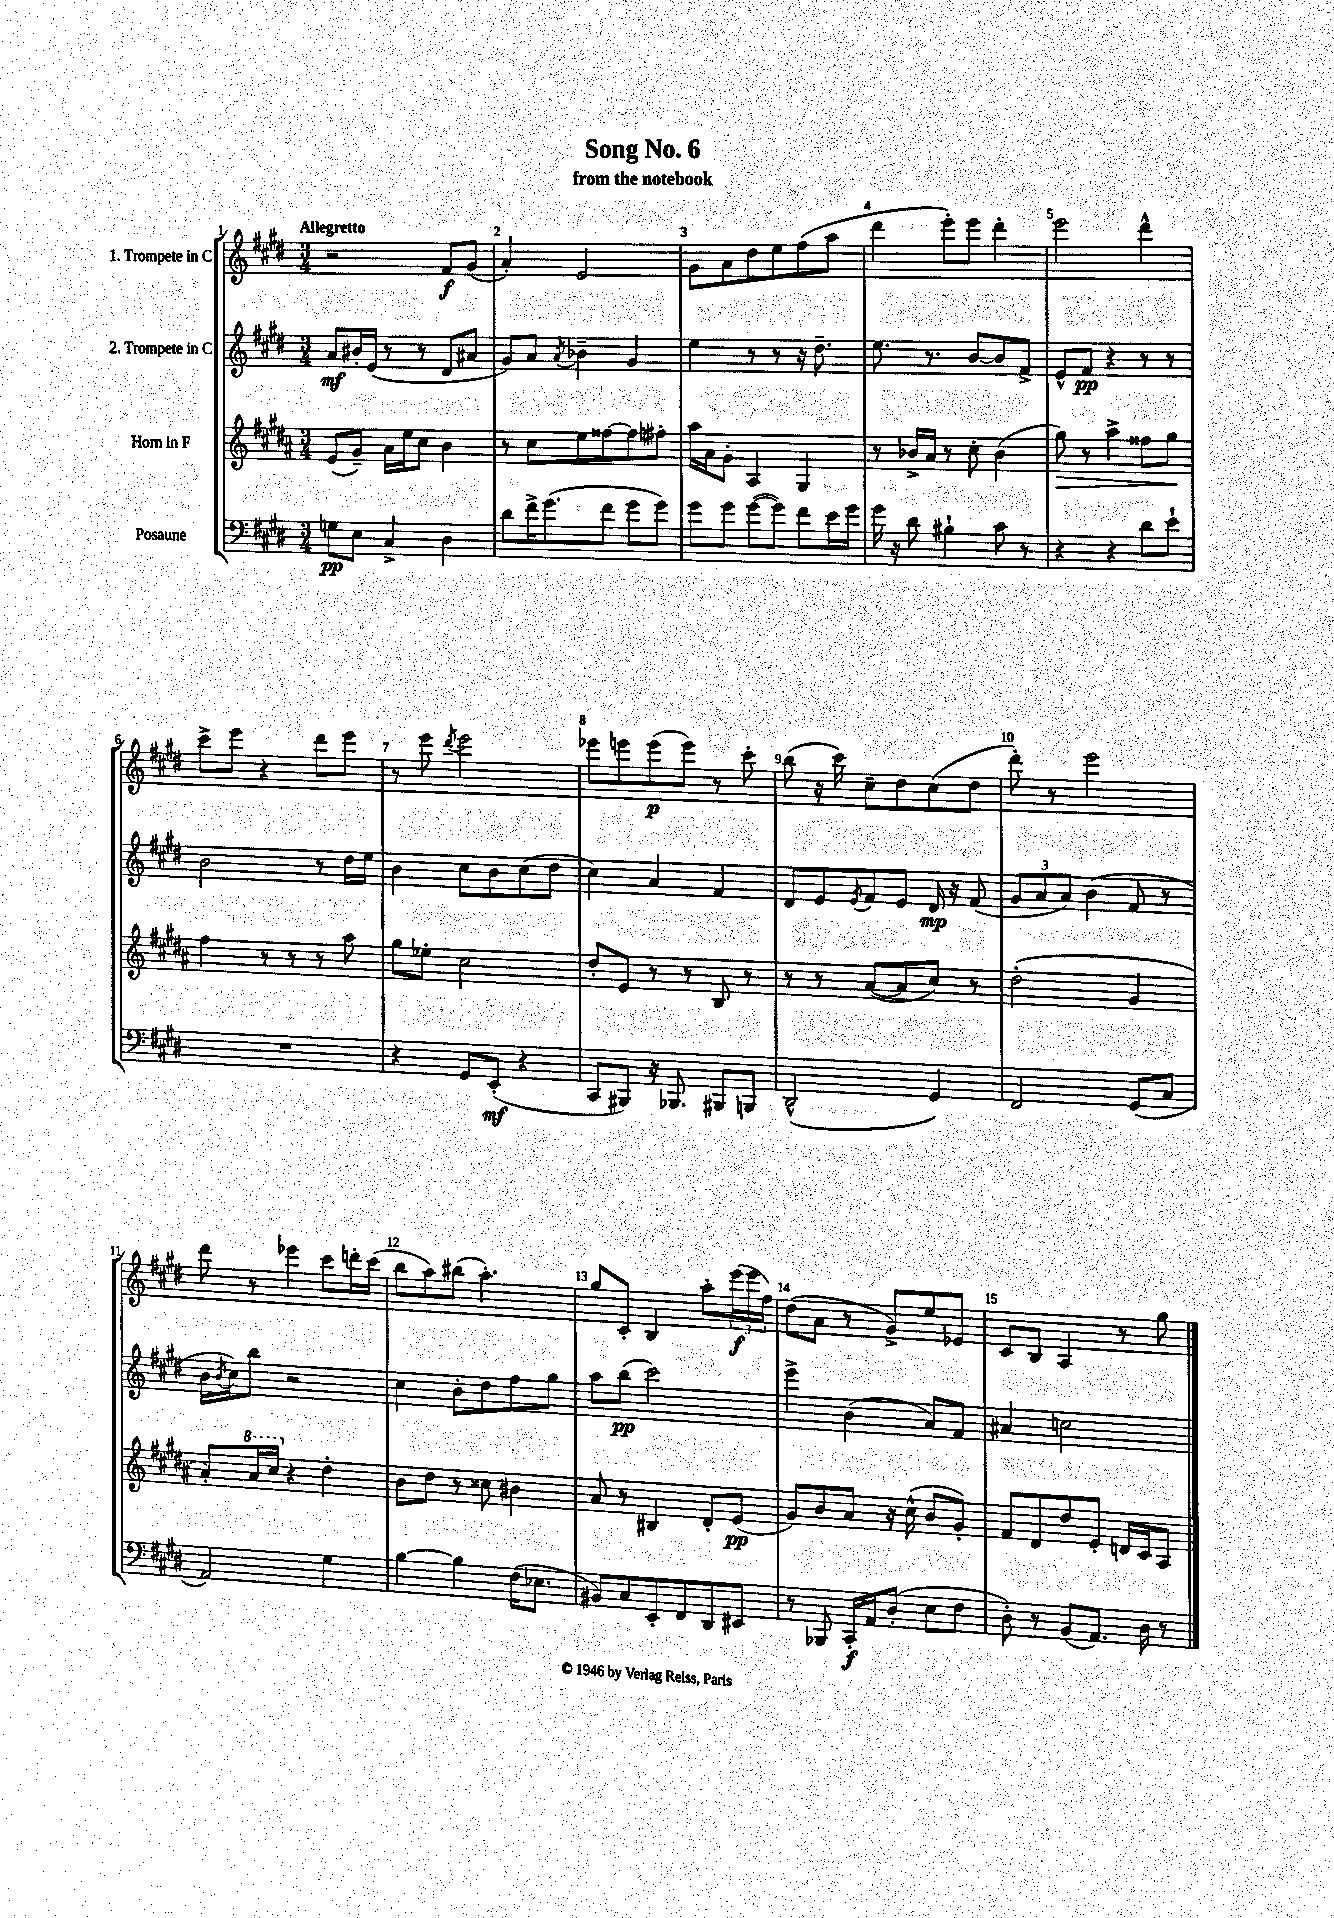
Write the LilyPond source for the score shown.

\header { title = "Song No. 6" subtitle = "from the notebook" }
<<
\new StaffGroup <<
\new Staff = "s0" \with { instrumentName = "1. Trompete in C" } {
    \clef treble \key e \major \numericTimeSignature \time 3/4 \tempo "Allegretto"
    r2 fis'8\f gis'8( |
    a'4-.) e'2 |
    gis'8 a'8 dis''8 e''8 fis''8( a''8 |
    dis'''4 e'''8-.) e'''8 dis'''4-. |
    e'''2 dis'''4-^ |
    cis'''8-> e'''8 r4 dis'''8 e'''8 |
    r8 e'''8 \acciaccatura { dis'''8 } e'''2 |
    ees'''8 e'''8 e'''8\p( e'''8) r8 cis'''8-. |
    b''8( r16 cis'''16) cis''8-- dis''8 cis''8( dis''8 |
    dis'''8-.) r8 e'''2 |
    dis'''8 r8 ees'''4 cis'''8 d'''16-. cis'''16( |
    b''8 a''8) bis''8( a''4.-.) |
    gis''8 cis'8-. b4 a''8-. \tuplet 3/2 { e'''16\f( e'''16 fis''16) } |
    dis''8( a'8 r8 gis'8->) e''8 ees'8 |
    cis'8 b8 a4 r8 gis''8 \bar "|." |
}
\new Staff = "s1" \with { instrumentName = "2. Trompete in C" } {
    \clef treble \key e \major \numericTimeSignature \time 3/4
    a'8\mf bis'16-. e'16( r8 r8 dis'8 ais'8 |
    gis'8) a'8 \acciaccatura { a'8 } bes'4-- gis'4 |
    e''4 r8 r8 r16 dis''8.-- |
    e''8. r8. b'8~ b'8 fis'8-> |
    e'8-^ fis'8\pp r4 r8 r8 |
    b'2 r8 dis''16 e''16 |
    b'4 cis''8 b'8 cis''8( dis''8 |
    cis''4) a'4 fis'4 |
    dis'8 e'8 \acciaccatura { e'8 } fis'8 e'8 dis'16\mp r16 fis'8( |
    \tuplet 3/2 { gis'8 a'8 a'8) } b'4( fis'8 r8 |
    b'16 \acciaccatura { b'8 } cis''16) b''8 r2 |
    cis''4 b'8-. dis''8 fis''8 gis''8 |
    a''8 b''8\pp( cis'''2) |
    e'''4-> b'4( a'8) fis'8 |
    ais'4 c''2 \bar "|." |
}
\new Staff = "s2" \with { instrumentName = "Horn in F" } {
    \clef treble \key b \major \numericTimeSignature \time 3/4
    e'8( gis'8--) ais'16 e''16 cis''8 b'4 |
    r8 cis''8 e''8 fisis''8~ fisis''8 fis''8-. |
    ais''16 ais'16 gis'8-. ais4 gis4 |
    r8 bes'16-> ais'16 r8 cis''8-. bes'4( |
    gis''8\>) r8 ais''4-> fisis''8 gis''8\! |
    fis''4 r8 r8 r8 ais''8 |
    gis''8 ees''8-. cis''2 |
    dis''8-. e'8 r8 r8 b8 r8 |
    r8 r8 ais'8~( ais'8 cis''8) r8 |
    dis''2-.( gis'4 |
    ais'8-.) \ottava #1 ais''16 cis'''16 \ottava #0 r4 dis''4-. |
    b'8 dis''8 r8 cisis''8 bis'4 |
    ais'8 r8 bis4 dis'8-. e'8\pp( |
    gis'8) b'8 ais'8 r16 cis''16-^( b'8 gis'8-.) |
    fis'8 dis'8 dis''8 e'8-. d'16 cis'16 ais8 \bar "|." |
}
\new Staff = "s3" \with { instrumentName = "Posaune" } {
    \clef bass \key e \major \numericTimeSignature \time 3/4
    g8\pp e8 cis4-> dis4 |
    dis'8 fis'16-> gis'8.( fis'8 gis'8 gis'8) |
    gis'8 gis'8 gis'8~( gis'8) fis'8 e'16 gis'16 |
    gis'16 r16 dis'8 bis4-! cis'8 r8 |
    r4 r4 dis'8 e'8-! |
    R2. |
    r4 gis,8 e,8-.\mf( r4 |
    cis,8 bis,,8) r16 bes,,8. bis,,8 b,,8 |
    dis,2-^( gis,4) |
    fis,2 gis,8( cis8 |
    a,2) gis4 |
    b4~ b4 fis16( ees8. |
    bis,8) cis8 e,8-. fis,8 dis,8 eis,8 |
    r8 bes,,8 cis,16-.\f a,16 dis8-.( e8 fis8 |
    dis8-.) r8 b,8( a,8.) dis16 r8 \bar "|." |
}
>>
>>
\layout { \context { \Score \override BarNumber.break-visibility = ##(#f #t #t) barNumberVisibility = #all-bar-numbers-visible } }
